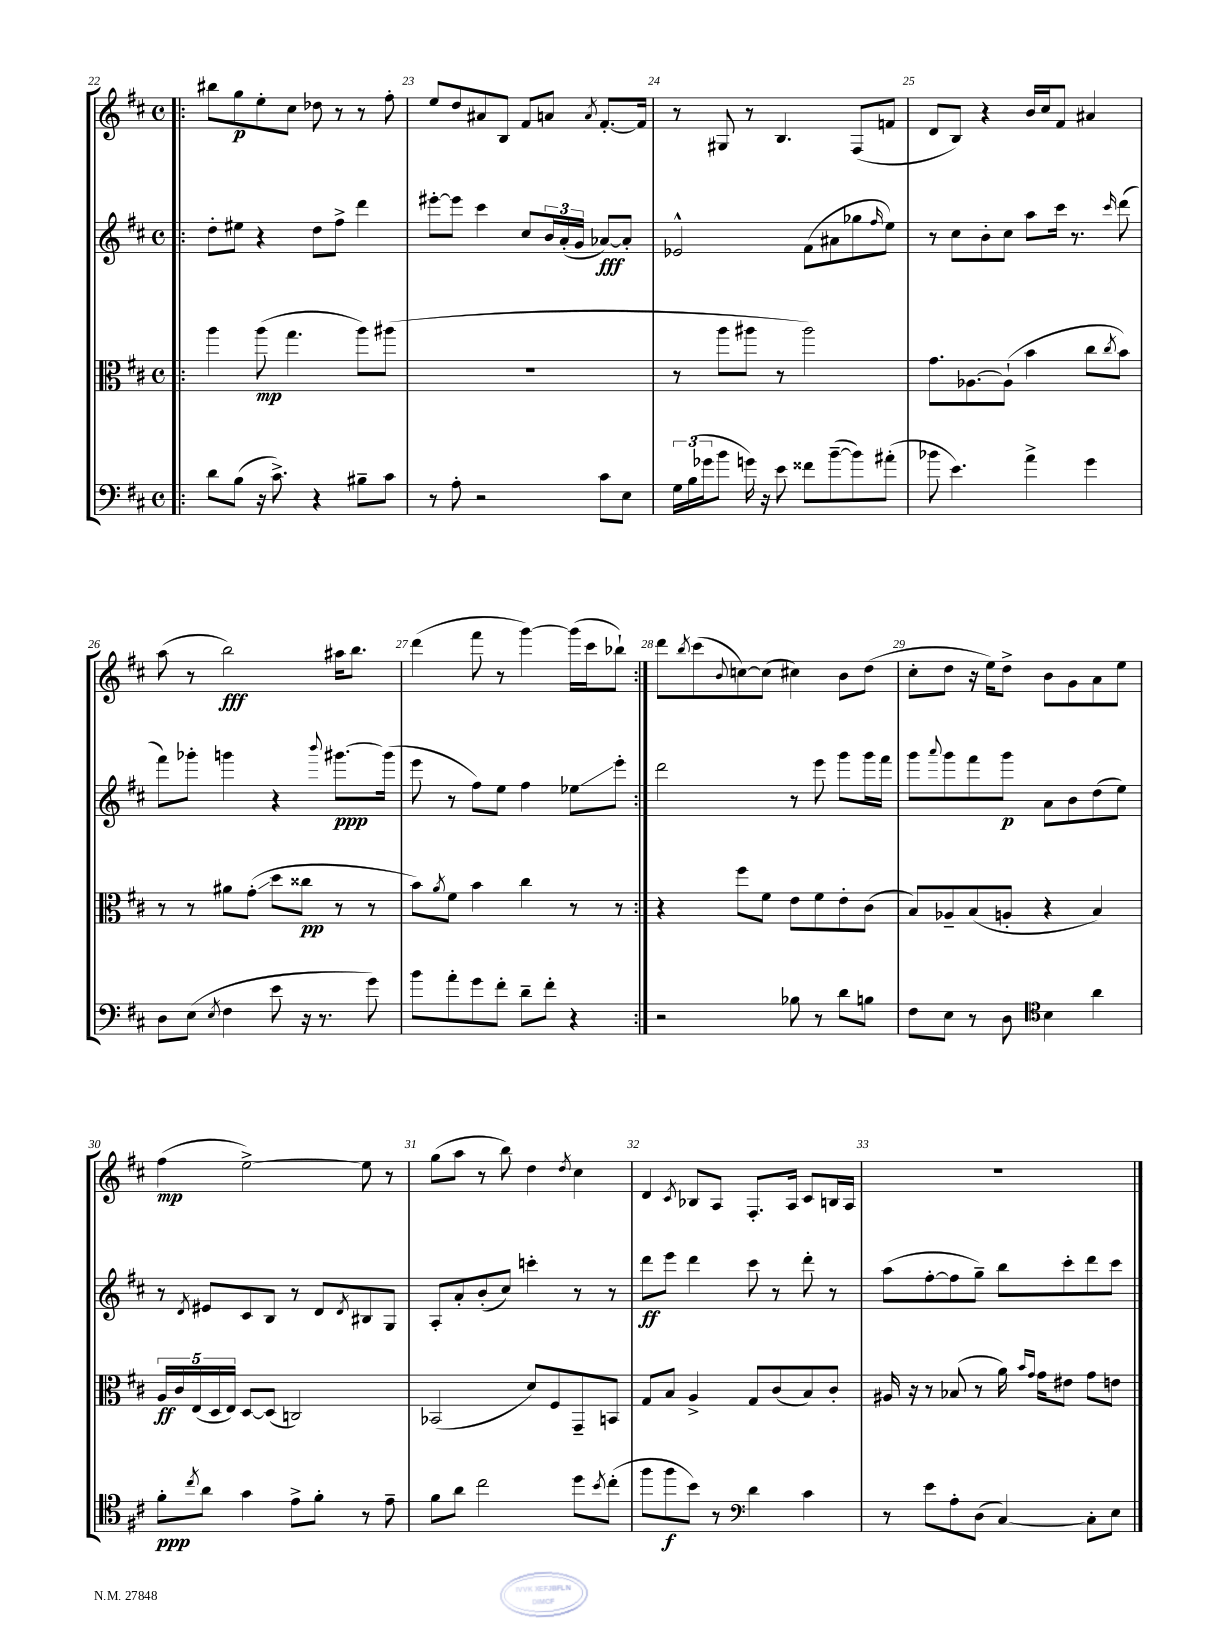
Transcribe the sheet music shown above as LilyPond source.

<<
\new StaffGroup <<
\new Staff = "s0" {
    \clef treble \key d \major \defaultTimeSignature \time 4/4
    \repeat volta 2 { \bar ".|:" bis''8 g''8\p e''8-. cis''8 des''8 r8 r8 fis''8-. |
    e''8 d''8 ais'8 b8 fis'8 a'8 \acciaccatura { a'8 } fis'8.~-. fis'16 |
    r8 gis8 r8 b4. fis8( f'8 |
    d'8 b8) r4 b'16 cis''16 fis'8 ais'4 |
    a''8( r8 b''2\fff) ais''16 b''8. |
    d'''4( fis'''8 r8 g'''4~) g'''16( cis'''16 bes''8-!) | }
    d'''8 \acciaccatura { b''8 } cis'''8( \appoggiatura { b'8 } c''8~) c''8( cis''4) b'8 d''8( |
    cis''8-. d''8 r16 e''16) d''8-> b'8 g'8 a'8 e''8 |
    fis''4\mp( e''2~->) e''8 r8 |
    g''8( a''8 r8 b''8) d''4 \acciaccatura { d''8 } cis''4 |
    d'4 \acciaccatura { cis'8 } bes8 a8 fis8.-. a16 cis'8 b16 a16 |
    R1 \bar "|." |
}
\new Staff = "s1" {
    \clef treble \key d \major \defaultTimeSignature \time 4/4
    \repeat volta 2 { \bar ".|:" d''8-. eis''8 r4 d''8 fis''8-> d'''4 |
    eis'''8~-. eis'''8 cis'''4 cis''8 \tuplet 3/2 { b'16 a'16-.( g'16 } aes'8~\fff) aes'8-. |
    ees'2-^ fis'8( ais'8 ges''8 \grace { fis''16 } e''8) |
    r8 cis''8 b'8-. cis''8 a''8 cis'''16 r8. \grace { cis'''16 } d'''8( |
    fis'''8) ges'''8-. g'''4 r4 \appoggiatura { b'''8 } gis'''8.~\ppp gis'''16( |
    e'''8 r8 fis''8) e''8 fis''4 ees''8\glissando e'''8-. | }
    d'''2 r8 e'''8 g'''8 g'''16 fis'''16 |
    g'''8 \appoggiatura { a'''8 } g'''8 fis'''8 g'''8\p a'8 b'8 d''8( e''8) |
    r8 \acciaccatura { d'8 } eis'8 cis'8 b8 r8 d'8 \acciaccatura { d'8 } bis8 g8 |
    a8-. a'8-. b'8-.( cis''8) c'''4-. r8 r8 |
    d'''8\ff e'''8 d'''4 cis'''8 r8 d'''8-. r8 |
    a''8( fis''8~-. fis''8 g''8--) b''8 cis'''8-. d'''8 cis'''8 \bar "|." |
}
\new Staff = "s2" {
    \clef alto \key d \major \defaultTimeSignature \time 4/4
    \repeat volta 2 { \bar ".|:" a''4 a''8\mp( g''4. a''8) ais''8( |
    R1 |
    r8 a''8 ais''8 r8 ais''2) |
    g'8. aes8.~ aes8-!( b'4 cis''8 \acciaccatura { cis''8 } b'8) |
    r8 r8 ais'8 g'8-.\glissando( d''8 cisis''8\pp r8 r8 |
    b'8) \acciaccatura { a'8 } fis'8 b'4 cis''4 r8 r8 | }
    r4 fis''8 fis'8 e'8 fis'8 e'8-. cis'8( |
    b8) aes8-- b8( a8-. r4 b4) |
    \tuplet 5/4 { a16\ff cis'16 e16( d16 e16) } d8~ d8( c2) |
    bes,2( d'8) fis8 g,8-- b,8 |
    g8 b8 a4-> g8 cis'8( b8) cis'8-. |
    ais16 r16 r8 bes8( r8 a'16) \grace { b'16 g'16 } g'16 eis'8 g'8 e'8 \bar "|." |
}
\new Staff = "s3" {
    \clef bass \key d \major \defaultTimeSignature \time 4/4
    \repeat volta 2 { \bar ".|:" d'8 b8( r16 cis'8.->) r4 bis8-- cis'8 |
    r8 a8-. r2 cis'8 e8 |
    \tuplet 3/2 { g16 b16( ges'16 } b'8 g'16) r16 e'8 fisis'8 b'8~--( b'8) ais'8-.( |
    bes'8 e'4.) a'4-> g'4 |
    d8 e8( \acciaccatura { e8 } fis4 e'8 r16 r8. g'8) |
    b'8 a'8-. g'8 fis'8-. d'8-- fis'8-. r4 | }
    r2 bes8 r8 d'8 b8 |
    fis8 e8 r8 d8 \clef tenor b4 a'4 |
    fis'8-.\ppp \acciaccatura { cis''8 } a'8 g'4 e'8-> fis'8-. r8 e'8-- |
    fis'8 a'8 cis''2 d''8 \acciaccatura { b'8 } cis''8-.( |
    fis''8 fis''8\f b'8) r8 \clef bass d'4 cis'4 |
    r8 e'8 a8-. d8( cis4~) cis8-. e8 \bar "|." |
}
>>
>>
\layout { \context { \Score currentBarNumber = #22 \override BarNumber.break-visibility = ##(#f #t #t) barNumberVisibility = #all-bar-numbers-visible } }
